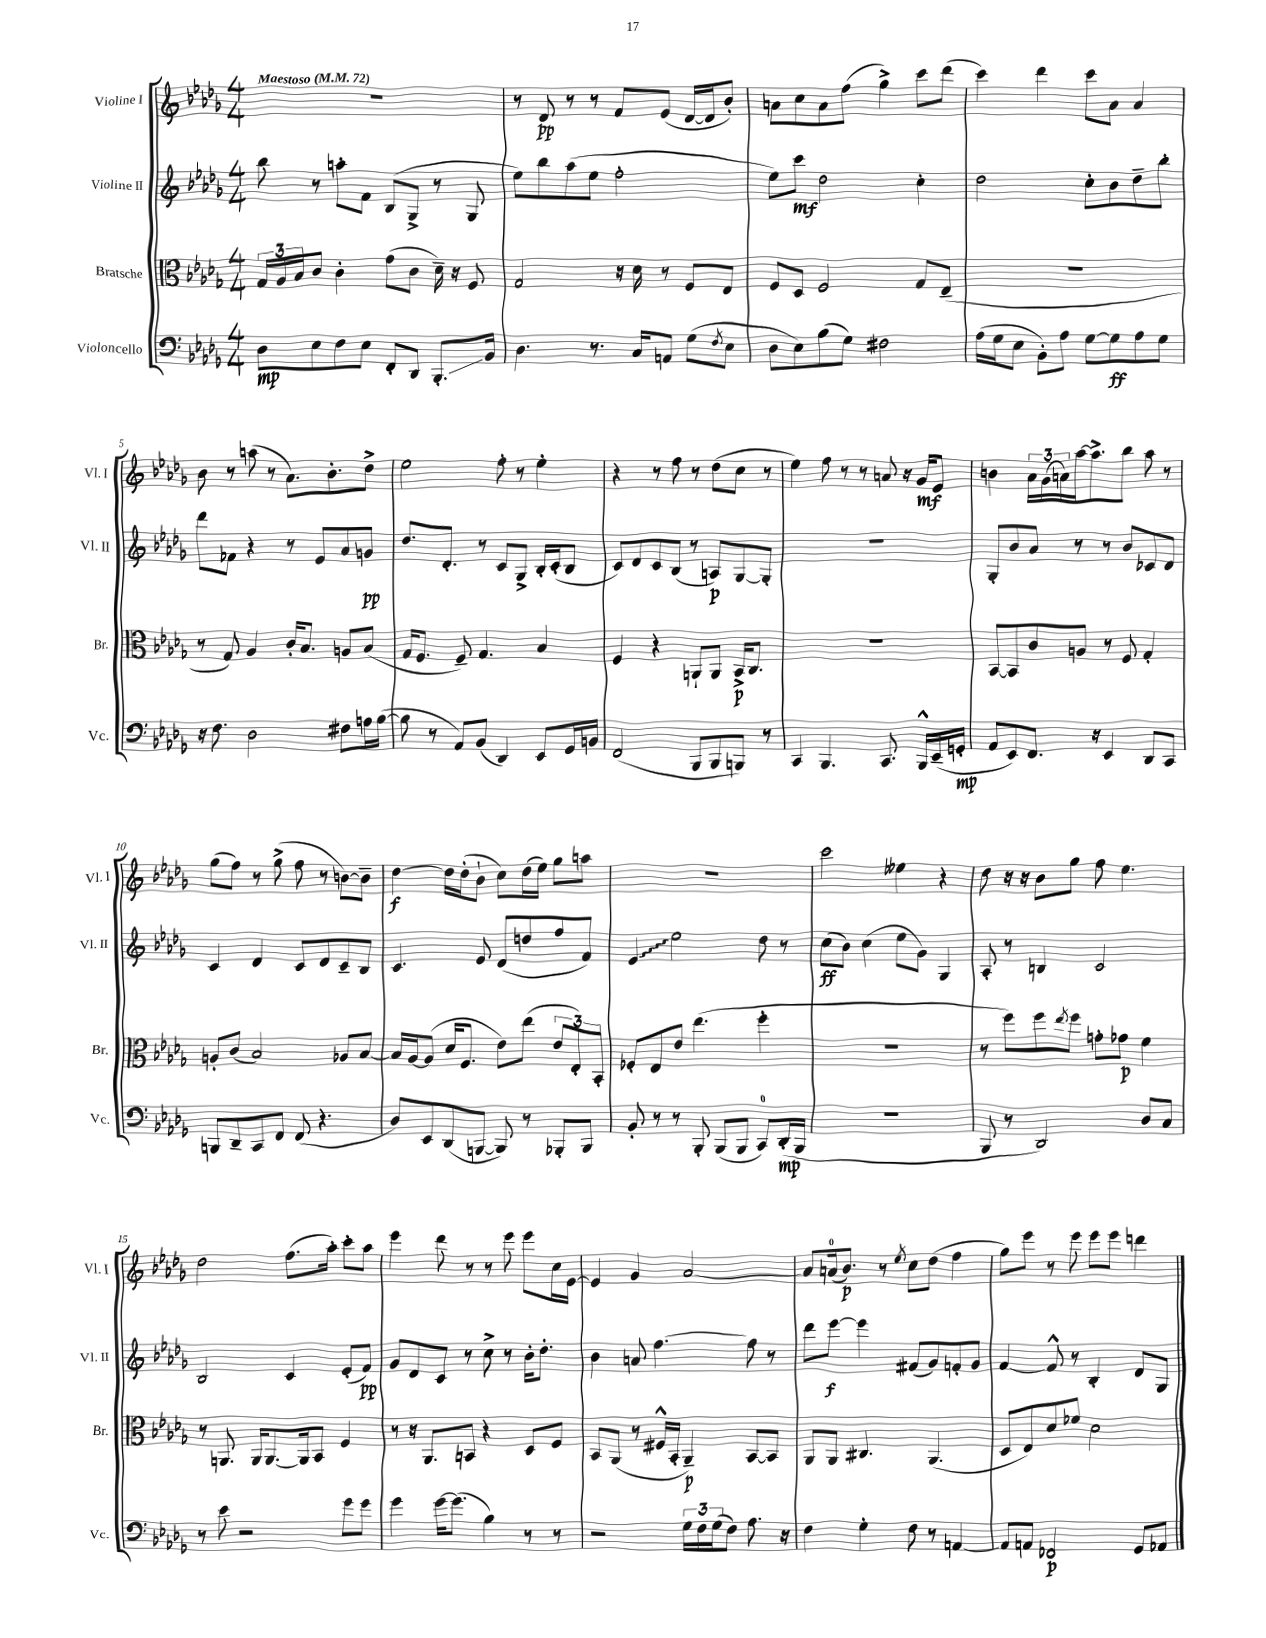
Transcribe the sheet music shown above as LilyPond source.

<<
\new StaffGroup <<
\new Staff = "s0" \with { instrumentName = "Violine I" shortInstrumentName = "Vl. I" } {
    \clef treble \key des \major \numericTimeSignature \time 4/4 \tempo "Maestoso" 4 = 72
    R1 |
    r8 des'8\pp r8 r8 f'8 ees'8( des'16~ des'16 bes'8-.) |
    a'8 c''8 a'8 f''8( ges''4->) c'''8 des'''8( |
    c'''4) des'''4 c'''8 aes'8 aes'4 |
    bes'8 r8 a''8( r8 aes'8.) bes'8.-. des''8-> |
    ees''2 f''8-. r8 ees''4-. |
    r4 r8 f''8 r8 des''8( c''8 r8 |
    ees''4) f''8 r8 r8 a'8 r16 ges'16\mf ees'8 |
    b'4 \tuplet 3/2 { aes'16 ges'16( a'16) } aes''16~ aes''8.-> bes''8 aes''8 r8 |
    ges''8( f''8) r8 ges''8->( f''8 r8 b'8~) b'8-- |
    des''4~\f des''16 des''16-.( bes'8-! c''8) des''16( ees''16) ges''8 a''8 |
    R1 |
    c'''2 eeses''4 r4 |
    des''8 r16 r16 bes'8 ges''8 f''8 ees''4. |
    des''2 f''8.( aes''16-.) c'''8-. aes''8 |
    ees'''4 des'''8 r8 r8 ees'''8 ees'''8 c''16 ees'16~ |
    ees'4 ges'4 aes'2~ |
    aes'8 a'16-0( bes'8.\p) r8 \acciaccatura { ees''8 } c''8 des''8( f''4 |
    ges''8) ees'''8 r8 ees'''8 ees'''8 ees'''8 d'''4 \bar "|." |
}
\new Staff = "s1" \with { instrumentName = "Violine II" shortInstrumentName = "Vl. II" } {
    \clef treble \key des \major \numericTimeSignature \time 4/4
    bes''8 r8 a''8-. f'8 bes8( ges8-> r8 ges8 |
    ees''8) bes''8 aes''8( ees''8 f''2-. |
    ees''8) c'''8\mf des''2 c''4-. |
    des''2 c''8-. bes'8 des''8-- bes''8-. |
    des'''8 fes'8 r4 r8 ees'8 aes'8 g'8\pp |
    des''8. des'8.-. r8 c'8 ges8-> bes16-. c'16-.( bes8 |
    c'8) des'8 c'8 bes8( r8 a8\p) ges8~ ges8-. |
    R1 |
    ges8-. bes'8 aes'8 r8 r8 bes'8 ces'8 des'8 |
    c'4 des'4 c'8 des'8 c'8-- bes8 |
    c'4. ees'8 des'8( d''8 f''8 f'8) |
    \once \override Glissando.style = #'zigzag ees'4\glissando ees''2 des''8 r8 |
    c''8\ff( bes'8) c''4( ees''8 ges'8) ges4 |
    aes8-. r8 b4 c'2 |
    bes2 c'4 ees'8-.( f'8\pp) |
    ges'8 des'8 c'8 r8 c''8-> r8 bes'16-. des''8.-. |
    bes'4 a'8 f''4.~ f''8 r8 |
    des'''8 ees'''8~\f ees'''4 fis'8( ges'8) f'8-. ges'8 |
    f'4~ f'8-^ r8 bes4-. des'8 ges8 \bar "|." |
}
\new Staff = "s2" \with { instrumentName = "Bratsche" shortInstrumentName = "Br." } {
    \clef alto \key des \major \numericTimeSignature \time 4/4
    \tuplet 3/2 { ges16 aes16 bes16 } c'8 c'4-. ges'8( c'8 des'16--) r16 f8 |
    ges2 r16 des'16 r8 f8 ees8 |
    f8 des8 f2 ges8 ees8--( |
    R1 |
    r8 ges8) aes4 c'16-. bes8. a8 bes8( |
    ges16 f8. f8--) ges4. bes4 |
    f4 r4 a,8-! a,8 bes,16->\p c8. |
    R1 |
    bes,8~ bes,8 c'8 a8 r8 f8 ges4-. |
    a8-. c'8( bes2) aes8 bes8~ |
    bes16 aes16~ aes8( des'16 f8. ees'8) ees''8( \tuplet 3/2 { ees'8 ees8-.) bes,8-. } |
    fes8-. ees8 ees'8 ees''4.( f''4-. |
    r1 |
    r8 f''8) f''8 \acciaccatura { ees''8 } f''8 g'8-. ges'8\p f'4 |
    r8 a,8. a,16 a,8.~ a,16 bes,8 f4 |
    r8 r16 aes,8. b,8 r4 des8 f8 |
    bes,8 aes,8( r8 fis16-^ bes,16-. aes,4--\p) bes,8~ bes,8 |
    aes,8 aes,8 cis4. aes,4.( |
    des8 ees8) des'8 fes'8 des'2 \bar "|." |
}
\new Staff = "s3" \with { instrumentName = "Violoncello" shortInstrumentName = "Vc." } {
    \clef bass \key des \major \numericTimeSignature \time 4/4
    des8\mp ees8 f8 ees8 f,8-. des,8 bes,,8.-.\glissando bes,16 |
    des4. r8. c16 a,8 ges8( \acciaccatura { f8 } ees8 |
    des8 ees8) bes8( ges8) fis2 |
    aes16( ges16 ees8 bes,8-.) aes8 ges8~ ges8\ff aes8 ges8 |
    r16 f8. des2 fis8 a16 bes16~( |
    bes8 r8 aes,8) bes,8( des,4) ees,8 ges,16 b,16 |
    f,2( bes,,8 bes,,8 b,,8) r8 |
    c,4 bes,,4. c,8. bes,,16-^ ees,16--( g,16-.\mp |
    aes,8 ees,8) f,8. r16 ees,4 des,8 c,8 |
    b,,8 des,8-- c,8 f,8 f,8( r4. |
    des8) ees,8 des,8( b,,8~ b,,8) r8 bes,,8-. bes,,8 |
    bes,8-. r8 r8 bes,,8-. bes,,8( bes,,8 c,8-0) des,16-.\mp( bes,,16 |
    R1 |
    bes,,8 r8 des,2) des8 c8 |
    r8 ees'8 r2 ges'8 ges'8 |
    ges'4 ges'16~ ges'8.( bes4) r8 r8 |
    r2 \tuplet 3/2 { ges16 f16 ges16( } f8) aes8. r16 |
    f4 ges4-. f8 r8 a,4~ |
    a,8 a,8 fes,2\p ges,8 aes,8 \bar "|." |
}
>>
>>
